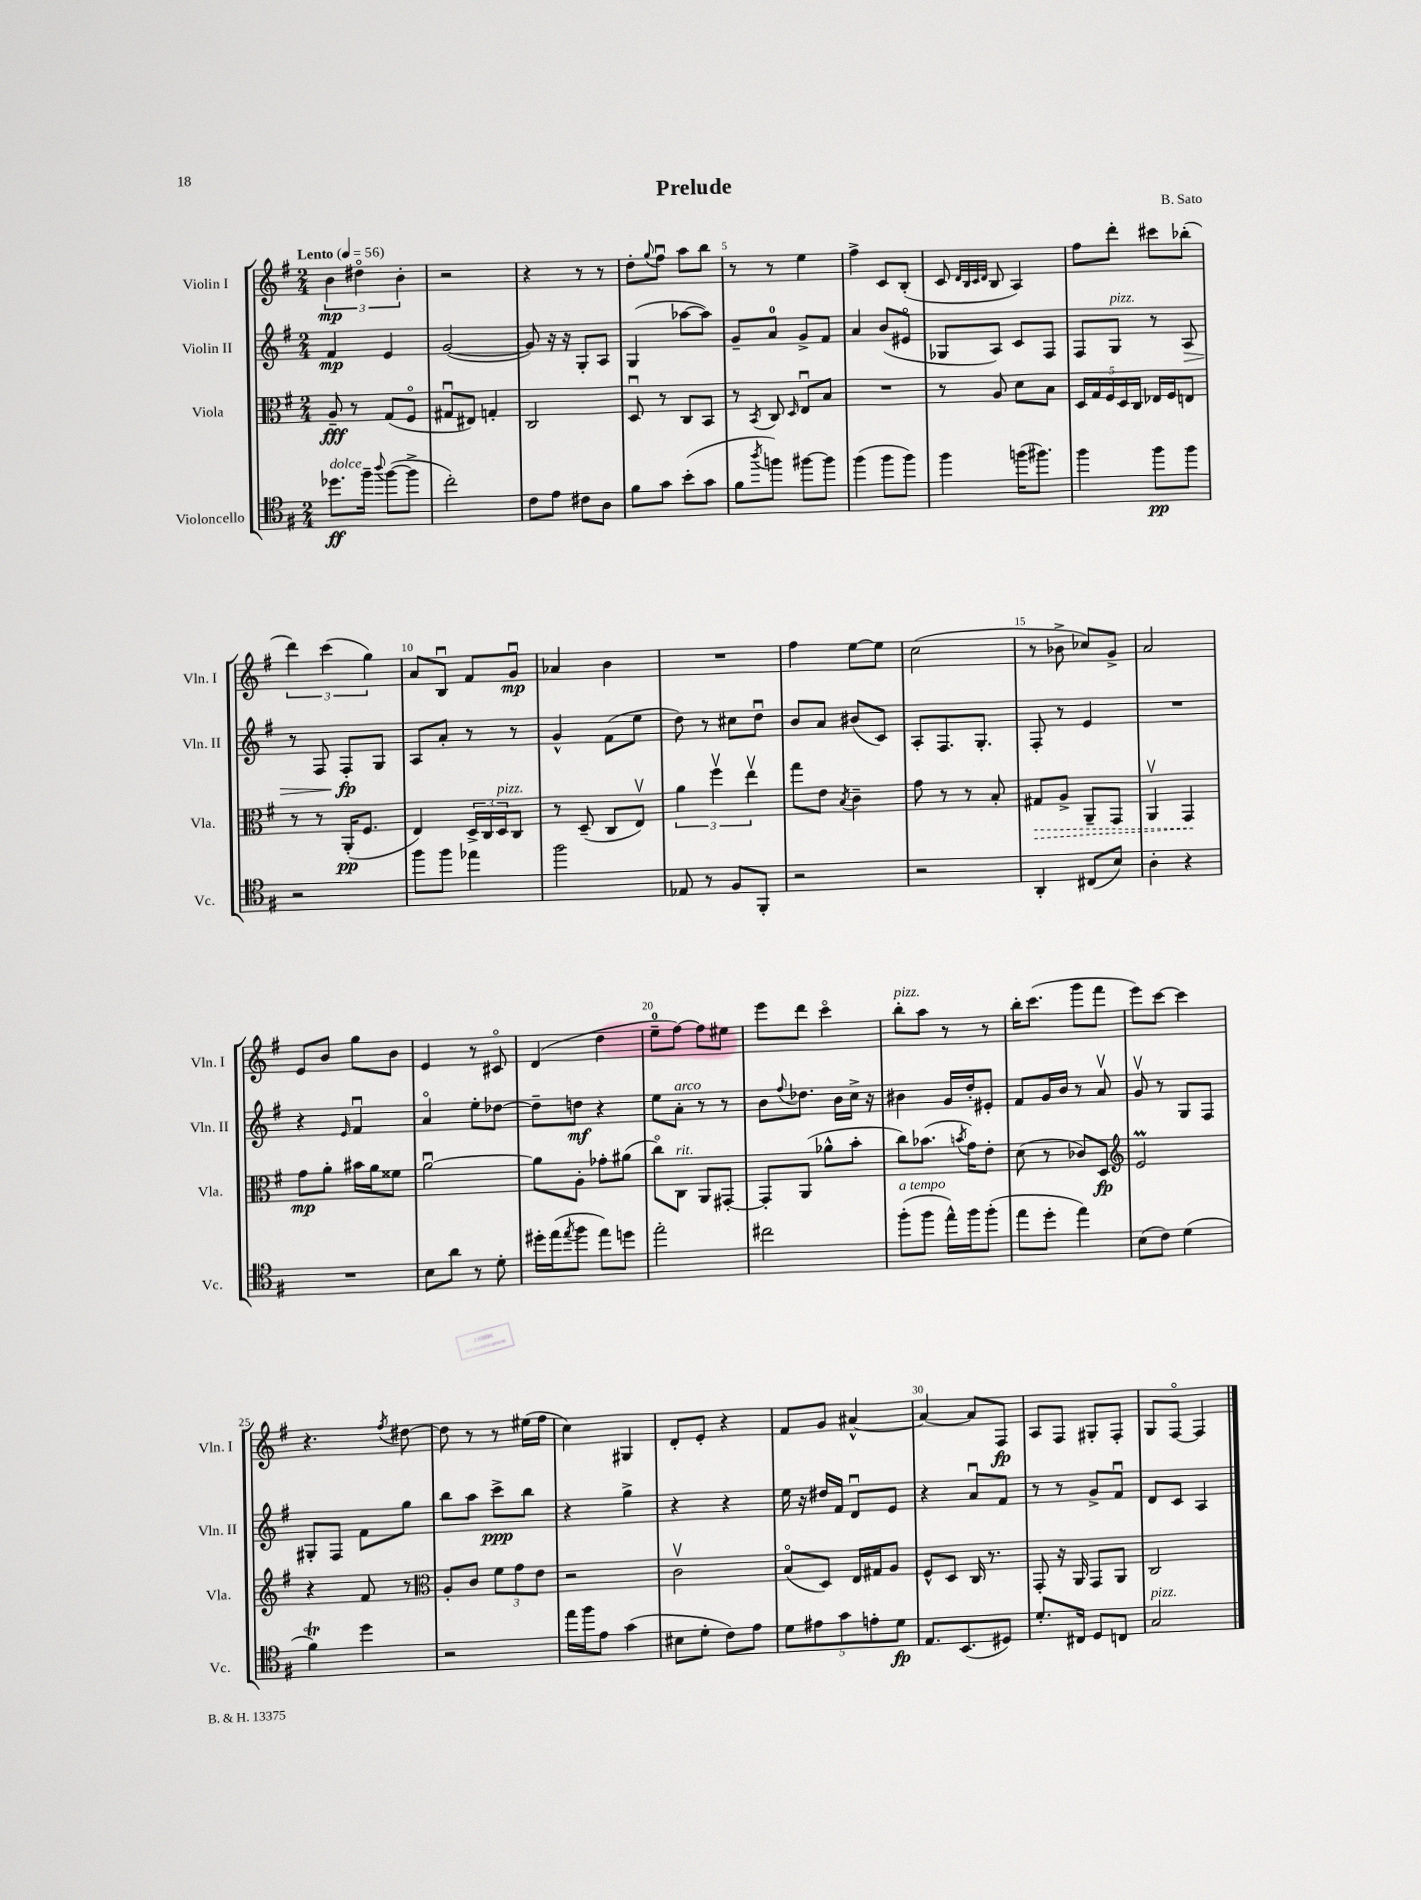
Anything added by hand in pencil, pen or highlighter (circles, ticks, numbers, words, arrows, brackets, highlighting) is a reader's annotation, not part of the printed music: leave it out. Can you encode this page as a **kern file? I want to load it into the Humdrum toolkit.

**kern	**kern	**kern	**kern
*staff4	*staff3	*staff2	*staff1
*clefC4	*clefC3	*clefG2	*clefG2
*k[f#]	*k[f#]	*k[f#]	*k[f#]
*M2/4	*M2/4	*M2/4	*M2/4
*MM56	*MM56	*MM56	*MM56
8.dd-\L	8A~/	4f#/	6b\
.	8r	.	.
.	.	.	6dd#o\
16ff#~\Jk	.	.	.
8qqaa/	.	.	.
([8ff#\L	(8G/L	4e/	.
.	.	.	6b'\
8ff#^\]J	8F#o/J	.	.
=	=	=	=
2cc'\)	8G#u/L	([2g/	2r
.	8E#/J)	.	.
.	4G'/	.	.
=	=	=	=
8c\L	2C/	8g/])	4r
8e\J	.	16r	.
.	.	16r	.
8c#\L	.	8G'/L	8r
8A\J	.	8A/J	8r
=	=	=	=
8f#\L	8Du/	(4G/	8dd'\L
.	.	.	8qqgg/
8g\J	8r	.	8ff#u\J
(8b'\L	8C/L	[8aa-\L	8aa\L
8g\J	8BB/J	8aa-\]J)	8bb\J
=	=	=	=
8f#\L	8r	8g~/L	8r
8qaa/	8qBB/	.	.
8ff\J)	8C/	8a/J	8r
.	16qqD/	.	.
[8ff#\L	8Eu/L	8g^/L	4ee\
8ff#\]J	8B/J	8f#/J	.
=	=	=	=
(4ff#\	2r	4a/	4ff#^\
8ff#\L	.	(8b/L	8c/L
8ff#\J)	.	8e#o/J	(8B'/J
=	=	=	=
4ff#\	8r	8G-/L	8c/
.	.	.	32qqd/LLL
.	.	.	32qqB/
.	.	.	32qqc/
.	.	.	32qqd/JJJ
.	8A/	8A/J)	8B/
(16ff\LK	8d\L	8c/L	4A/)
8.ff#\J)	.	.	.
.	8B\J	8F#/J	.
=	=	=	=
4ff#\	20D/LL	8F#/L	8ff#\L
.	20G/	.	.
.	20F#/	.	.
.	.	8G/J	8ddd'\J
.	20D/	.	.
.	20C/JJ	.	.
8ff#\L	16E-/LL	8r	8ccc#\L
.	16F#/J	.	.
8ff#\J	8E/J	8A/	(8bb-'\J
=	=	=	=
2r	8r	8r	6ddd\)
.	8r	8F#/	.
.	.	.	(6ccc\
.	(16AA'/LK	8F#'/L	.
.	8.F#/J	.	.
.	.	.	6gg\)
.	.	8G/J	.
=	=	=	=
8ff#\L	4E/)	8A/L	8a/L
8ff#\J	.	8a'/J	8Bu/J
4ee-\	24D^/LL	8r	8f#/L
.	24C/	.	.
.	24D/J	.	.
.	8C/J	8r	8gu/J
=	=	=	=
2ff#\	8r	4g^^/	4a-/
.	(8D~/	.	.
.	8C/L	(8f#\L	4b\
.	8Ev/J)	8ee\J	.
=	=	=	=
8E-/	6a\	8dd\)	2r
8r	.	8r	.
.	6ff#v\	.	.
8F#/L	.	8cc#\L	.
.	6eev\	.	.
8FF#'/J	.	8ddu\J	.
=	=	=	=
2r	8gg\L	8b/L	4ff#\
.	8e\J	8a/J	.
.	8qB/	.	.
.	4c~\	(8b#/L	[8ee\L
.	.	8c/J)	8ee\]J
=	=	=	=
2r	8g\	8A'/L	(2cc\
.	8r	8.F#/	.
.	8r	.	.
.	.	8.G'/J	.
.	8B'/	.	.
=	=	=	=
4AA'/	8G#/L	8F#'/	8r
.	8A^/J	8r	8b-^\
(8C#/L	8AA~/L	4e/	8cc-/L)
8B/J)	8GG/J	.	8g^/J
=	=	=	=
4A'\	4AAv/	2r	2a/
4r	4GG/	.	.
=	=	=	=
2r	8g\L	4r	8e/L
.	8a'\J	.	8b/J
.	.	16qqe/	.
.	16b#\LL	4f#u/	8gg\L
.	16a\J	.	.
.	8f##\J	.	8b\J
=	=	=	=
8B\L	[2au\	4ao/	4e/
8a\J	.	.	.
8r	.	8ee'\L	8r
8d'\	.	[8dd-\J	8c#o/
=	=	=	=
16dd#'\LL	8a\]L	8dd-~\]L	(4d/
(16ee\J	.	.	.
8qee/	.	.	.
8ff#\J	8A'\J	8dd\J	.
8ee\L)	8g-'\L	4r	4dd\
8dd\J	(8a#\J	.	.
=	=	=	=
2ee'\	8cco\L)	8ee\L	8ee~\L
.	8C\J	8a'\J	[8ff#\J)
.	8AA/L	8r	8ff#\]L
.	[8GG#'/J	8r	8ee#\J
=	=	=	=
2cc#\	8GG#'/]L	8b\L	8eee\L
.	.	8qqff#/	.
.	(8AA/J	8.dd-\J	8ddd\J
.	8a-^^\L	.	4ccco\
.	.	16b\LL	.
.	8b'\J	16cc^\JJ	.
.	.	16r	.
=	=	=	=
(8ff#'\L	8cc\L)	4b#\	8bb'\L
8ff#\J	(8.b-\J	.	8aa\J
16ee^^\LL)	.	16g/LL	8r
.	8qb/	.	.
16ff#\J	16g\LK)	16dd'/J	.
(8ff#'\J	8e'\J	8e#'/J	8r
=	=	=	=
8ee\L	(8d\	8f#/L	16bb'\LK
.	.	.	(8.ccc\J
8dd'\J	8r	16g/L	.
.	.	16b/JJ	.
4ee\)	8c-/L)	8r	8ggg\L
.	8D/J	8av/	8fff#\J
=	=	=	=
*	*clefG2	*	*
(8B\L	2e/	8gv/	8eee\L)
8c\J)	.	8r	[8ccc\J
(4d\	.	8G/L	4ccc\]
.	.	8F#/J	.
=	=	=	=
4f#\)	4r	8G#'/L	4.r
.	.	8F#/J	.
4dd\	8f#/	8f#\L	.
.	.	.	8qff#/
.	8r	8gg\J	[8dd#\
=	=	=	=
*	*clefC3	*	*
2r	8A'/L	8bb\L	8dd#\]
.	8c/J	8aa\J	8r
.	12f#\L	8ccc^\L	8r
.	12g\	.	.
.	.	8bb\J	(16ee#\LL
.	12e\J	.	.
.	.	.	16ff#\JJ
=	=	=	=
16ee\LL	2r	4r	4cc\)
16ff#\J	.	.	.
8e\J	.	.	.
(4g\	.	4gg^\	4G#/
=	=	=	=
8B#\L	2cv\	4r	8d'/L
8d'\J	.	.	8e'/J
8c\L)	.	4r	4r
8e\J	.	.	.
=	=	=	=
10d\L	(8Bo/L	16ee\	8f#/L
.	.	16r	.
10e#\	.	.	.
.	8D/J)	16dd#/LL	8g/J
.	.	16f#/JJ	.
10g\	.	.	.
.	16E/LL	8du/L	[4a#^^/
10e'\	.	.	.
.	16G#/J	.	.
.	8A/J	8e/J	.
10d\J	.	.	.
=	=	=	=
8.E/L	8F#^^/L	4r	4a#/_
.	8D/J	.	.
(8.BB/	.	.	.
.	16C/	8au/L	8a#/]L
.	8.r	.	.
8D#/J)	.	8f#/J	8F#/J
=	=	=	=
8.d'/L	8GG'/	8r	8A/L
.	16r	8r	8F#/J
16C#/Jk	16AA/	.	.
8D/L	8GG/L	8g^/L	8G#'/L
8C/J	8AA/J	8f#u/J	8F#'/J
=	=	=	=
2G/	2C/	8d/L	8G/L
.	.	8c/J	[8F#o/J
.	.	4A/	4F#/]
==	==	==	==
*-	*-	*-	*-
